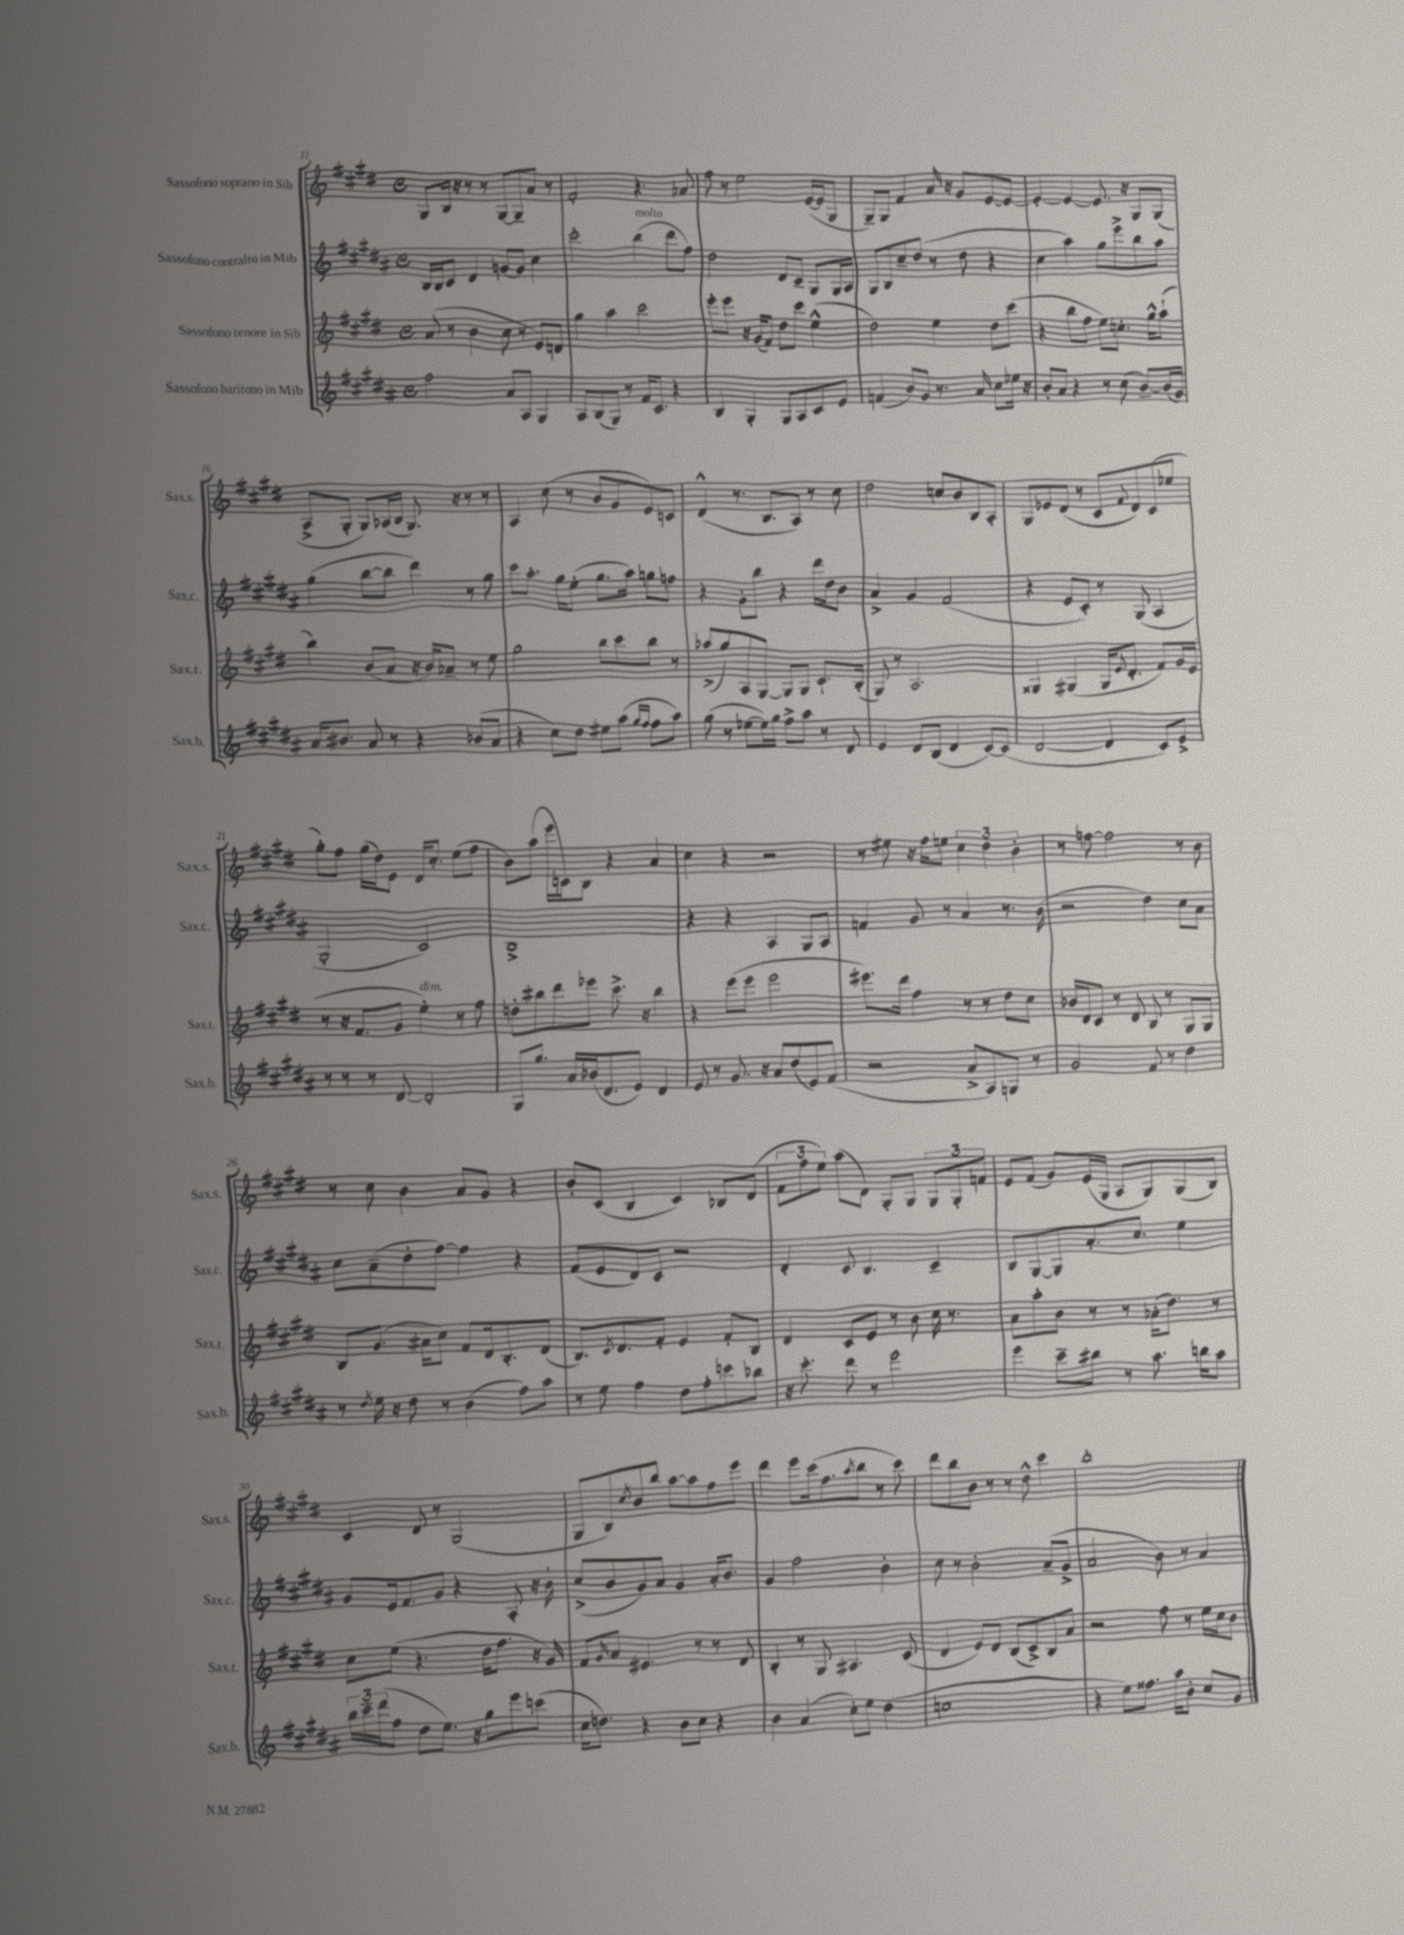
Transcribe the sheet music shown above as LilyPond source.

<<
\new StaffGroup <<
\new Staff = "s0" \with { instrumentName = "Sassofono soprano in Sib" shortInstrumentName = "Sax.s." } {
    \clef treble \key e \major \defaultTimeSignature \time 4/4
    gis8 b16 r16 r8 r8 gis8~ gis8-- a'8 r8 |
    fis'2-. r4. aes'8 |
    fis''8 r8 e''2 e'16~( e'16 gis8 |
    gis8--) gis8 fis'4 a'16 r16 gis'8 e'8~ e'8~ |
    e'4~-. e'4~ e'8. r16 gis8 gis8( |
    a8-> gis8-. gis8) aes16( b16 gis8.) r16 r8 r8 |
    a4 cis''8( r8 b'8 gis'8 e'8) c'8 |
    dis'4-^( r8. b8. a8) r8 cis''8 |
    dis''2 c''8 b'8 b8 a8-. |
    gis8 ees'8 dis'8( r8 cis'8 \appoggiatura { fis'8 } dis'8) cis'8( ees''8 |
    gis''8-.) fis''8 gis''16( dis''16) e'8 dis'16 cis''8.-. e''8( fis''8 |
    b'8) a''8( e'''16 c'16) b8 r4 a'4 |
    cis''4 r4 r2 |
    r8 eis''8 r16 fis''16 e''8 \tuplet 3/2 { cis''4 dis''4 b'4-. } |
    r8 f''8~ f''2 r8 b'8 |
    r8 cis''8 b'4 a'8 gis'8 r4 |
    b'8-. cis'8( b4 cis'4) bes8 dis'8( |
    \tuplet 3/2 { fis'8 fis''8 e''8) } a''8( dis'8) gis8-. gis8 \tuplet 3/2 { gis8 gis8-. f'8 } |
    e'8 fis'8( gis'8) e'16( gis16 a8 gis8) gis8( b8) |
    cis'4 dis'8 r8 gis2( |
    gis8 b8) \acciaccatura { cis''8 } b'8 b''8 a''8~ a''8 fis''8 e'''8 |
    dis'''4 e'''8 cis'''16( fis''8. \acciaccatura { a''8 } b''8 r8 cis'''8) |
    dis'''8 b''8 b'8 r8 r8 dis''8-^ cis'''4 |
    b''1-. \bar "|." |
}
\new Staff = "s1" \with { instrumentName = "Sassofono contralto in Mib" shortInstrumentName = "Sax.c." } {
    \clef treble \key b \major \defaultTimeSignature \time 4/4
    b16 b16 cis'8 dis'4 g'8~ g'8 cis''4 |
    cis'''2-. b''4^\markup { \italic "molto" }( dis'''8 fis''8) |
    dis''2 dis'8 cis'8-- gis8 gis16 ais16 |
    gis8 b8 cis''8-- dis''8( r8 dis''8 r4 |
    cis''4 ais''4) gis''8 e'''8-> b''8 ais''8 |
    gis''4( b''8~ b''8 dis'''4) r8 gis''8 |
    cis'''8 ais''8.-. gis''16 e''8-.( gis''8. ais''16) g''8 f''8 |
    r4 gis'8-. b''8 r4 dis'''16 dis''16 b'8 |
    ais'4-> gis'4 fis'2( |
    r4 e'8 cis'8-.) r8 gis8( ais4 |
    gis2-. cis'2) |
    b1-> |
    r4 r4 ais4 gis8 ais8 |
    f'4 gis'8 r8 ais'4 r8. b'16( |
    r2 dis''4) cis''8 ais'8 |
    cis''8 ais'8--( dis''8-. fis''8~) fis''4 r4 |
    fis'8( e'8 dis'8) cis'8 r2 |
    dis'4-. cis'8 b4. cis'4-- |
    b8 gis8~ gis8 ais'8.-. cis''8. e''4 |
    gis'8 e'16 fis'8. gis'8 r4 ais8-. r16 b'16-! |
    cis''8->( b'8 gis'8) ais'8 gis'4 ais'16-. b'8. |
    gis'4 fis''2 b'4-. |
    cis''8 r8 b'2-. ais'8--( gis'8-> |
    ais'2 b'8) r8 ais'4 \bar "|." |
}
\new Staff = "s2" \with { instrumentName = "Sassofono tenore in Sib" shortInstrumentName = "Sax.t." } {
    \clef treble \key e \major \defaultTimeSignature \time 4/4
    a'8( r8 b'4 cis''8 r8 e'8) d'8 |
    gis''4 a''4 cis'''2 |
    e'''8-. e'''8 r16 gis'16( fis'8) dis''8 cis'''8 e''4-^( |
    dis''2) e''4 dis''8 cis'''8( |
    r4 b''8 fis''8 e''8) c''8.-. gis''16-^ a''8-!( |
    b''4) b'8( a'8 r16 b'16) aes'8-- r8 e''8 |
    gis''2 b''8 cis'''8 b''8 r8 |
    aes''8->( gis''8) a8 gis8~ gis8 gis8 cis'8.-! b16-.( |
    gis8) r8 a2. |
    gisis4 gis4( gis16 \appoggiatura { e'8 } dis'8.-. fis'8) gis'16 e'16( |
    r8 r16 fis'8. gis'8 e''4-.^\markup { \italic "dim." }) r8 fis''8 |
    d''8-. bis''8 dis'''8 ees'''8 cis'''8.-> r16 bis''4 |
    r4 e'''8( e'''8 e'''2 |
    eis'''8.) dis'''16 fis''4 r8 r8 dis''8 cis''8 |
    bes'16 dis'16 cis'8 r8 dis'8 b8 r8 gis8 gis8 |
    b8 gis'8.( ais'16 cis''8) fis'8 dis'16 b8.-. dis'8( |
    b8.) \acciaccatura { cis'8 } dis'8. fis'8-. e'4 fis'8-. b8 |
    dis'4 cis'8 e'8 r8 b'8 cis''16 r8. |
    a'8 a''8-. b'8 r8 r8 aes'16-.( dis''8.) r8 |
    cis''8 e''8( r4. dis''16 fis''8. r16 gis'16) |
    fis'8 \grace { gis'16 } a'8 eis'4. r8 r8 dis'8 |
    b4-. r8 gis8 ais4. cis'8( |
    dis'4 e'8) dis'8 b8( cis'8->) b8 a'8 |
    r2 fis''8 r8 e''16 cis''16 b'8 \bar "|." |
}
\new Staff = "s3" \with { instrumentName = "Sassofono baritono in Mib" shortInstrumentName = "Sax.b." } {
    \clef treble \key b \major \defaultTimeSignature \time 4/4
    fis''2 ais'8 ais8 gis4 |
    ais8 b8( gis8) r8 fis'16 cis'8. r4 |
    b4 gis4-. gis8 ais8 cis'8 e'8 |
    f'4( b'8) gis'8 r8. ais'16 cis''8 ees''16 r16 |
    b'8-. ais'8 r4 r8 cis''8( b'8~--) b'16( gis'16) |
    ais'16 bis'8. ais'8 r8 r4 bes'8( ais'8 |
    r4 cis''8) dis''8 eis''8 ais''8( \grace { gis''16 fis''16 } fis''8 ais''8) |
    gis''8( r8 ees''8~ ees''16) gis''16 fis''8-> ais''8 r8 dis'8 |
    e'4 dis'8 b8( dis'4 cis'8~) cis'8( |
    dis'2~ dis'4 cis'8) e'8-> |
    r8 r8 r8 dis'8~ dis'2-. |
    gis8 gis''8. ais'16 bes'16( dis'8. e'8) dis'4 |
    e'8 r8 gis'8. r16 ais'8 dis''8( e'8) fis'8( |
    r2 ais'8-> ais8) g8 r8 |
    gis'2 fis'8 r8 dis''4 |
    r8 \acciaccatura { dis''8 } e''16 r16 dis''8 r8 b'4( fis''8) ais''8 |
    r8 e''8 fis''4 dis''8 fis''8-. c'''8 bes''8 |
    r16 cis'''8.-. dis'''8 r8 e'''2 |
    e'''4 cis'''8-- bis''8 r8 ais''8. b''16 ais''8 |
    \tuplet 3/2 { b''16 cis'''16-- dis'''16( } fis''8 dis''8 e''8.) r16 gis''8 e'''8 c'''8( |
    cis''16 d''8.) r4 b'8 cis''8 r4 |
    b'4 ais'4( cis''8-.) e''8 dis''4( |
    c''1 |
    r4 e''8) fisis''8. ais''16 b'8-. cis''8 gis'8 \bar "|." |
}
>>
>>
\layout { \context { \Score currentBarNumber = #11 } }
